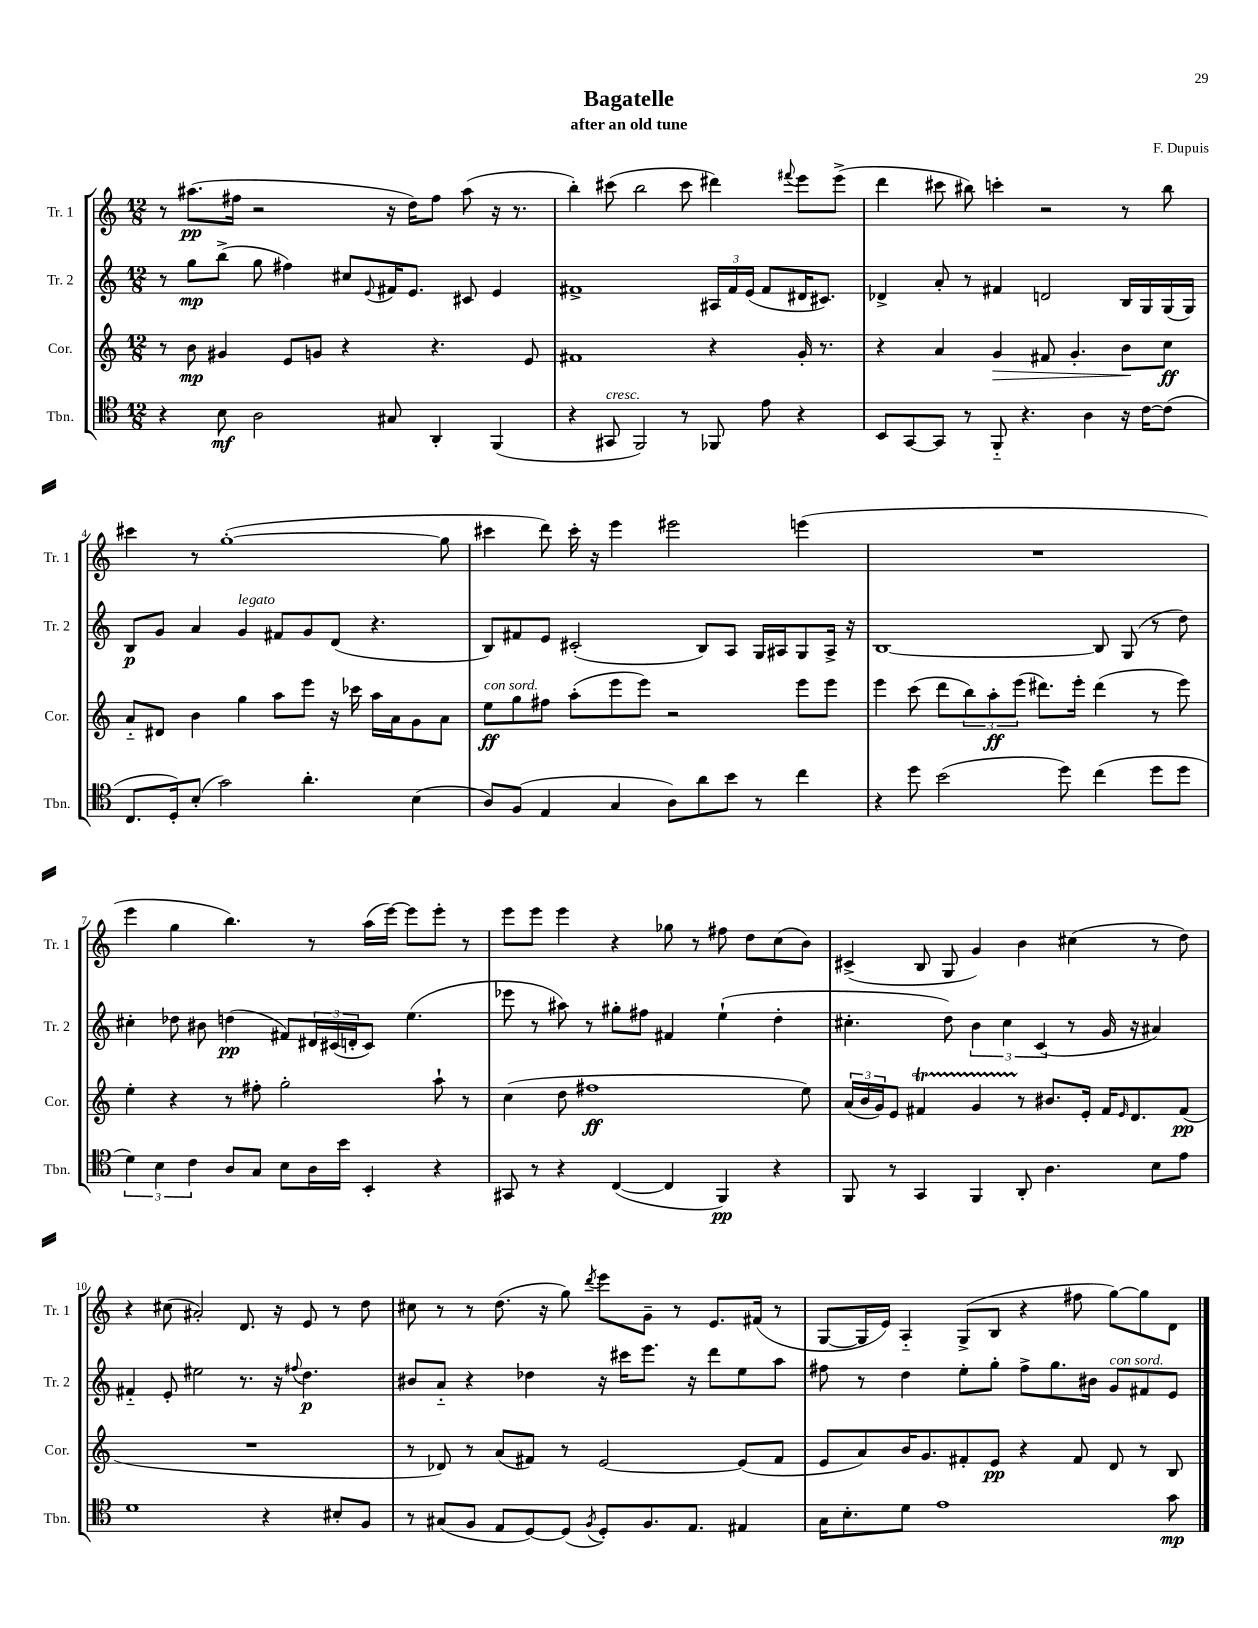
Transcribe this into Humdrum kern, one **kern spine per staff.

**kern	**kern	**kern	**kern
*staff4	*staff3	*staff2	*staff1
*clefC4	*clefG2	*clefG2	*clefG2
*k[]	*k[]	*k[]	*k[]
*M12/8	*M12/8	*M12/8	*M12/8
4r	8r	8r	8r
.	8b	8gg	(8.aa#
8B	4g#	(8bb^	.
.	.	.	16ff#
2A	.	8gg	2r
.	8e	4ff#)	.
.	8g	.	.
.	4r	8cc#	.
.	.	8qqe	.
8G#	.	16f#	16r
.	.	8.e	16dd)
4AA'	4.r	.	8ff#
.	.	8c#	(8aa#
(4FF	.	4e	16r
.	.	.	8.r
.	8e	.	.
=	=	=	=
4r	1f#	1f#^	4bb')
8GG#	.	.	(8ccc#
2FF)	.	.	2bb
8r	.	.	8ccc#
8FF-	4r	24A#	4ddd#)
.	.	24f#	.
.	.	(24e	.
8e	.	8f#	.
.	.	.	8qqfff#
4r	16g'	16d#	8eee
.	8.r	8.c#)	.
.	.	.	(8eee^
=	=	=	=
8BB	4r	4d-^	4ddd
[8GG	.	.	.
8GG]	4a	8a'	8ccc#
8r	.	8r	8bb#)
8FF'~	4g	4f#	4ccc'
4.r	.	.	.
.	8f#	2d	2r
.	4.g'	.	.
4A	.	.	.
16r	8b	16B	8r
[16c	.	16G	.
(8c]	8cc	(16G	8bb#
.	.	16G)	.
=	=	=	=
8.C	8a'~	8B	4ccc#
.	8d#	8g	.
16D')	.	.	.
(8B'	4b	4a	8r
2g)	.	.	([1gg'
.	4gg	4g	.
.	8aa	8f#	.
4.a'	8eee	8g	.
.	16r	(8d	.
.	16ccc-	.	.
.	16aa	4.r	.
.	16a	.	.
(4B	8g	.	.
.	8a	.	8gg]
=	=	=	=
8A)	8ee	8B)	4ccc#
(8F	8gg	8f#	.
4E	8ff#	8e	8ddd)
.	(8aa'	(2c#'	16ccc#'
.	.	.	16r
4G	8eee	.	4eee
.	8eee)	.	.
8A)	2r	.	2eee#
8a	.	8B)	.
8b	.	8A	.
8r	.	16G	.
.	.	16A#	.
4cc	8eee	8G	(4eee
.	8eee	16A#^	.
.	.	16r	.
=	=	=	=
4r	4eee	[1B	1.r
8dd	(8ccc	.	.
(2b	8ddd	.	.
.	12bb)	.	.
.	12aa'	.	.
.	(12eee	.	.
.	8.ddd#)	.	.
8dd)	.	.	.
.	16eee'	.	.
(4cc	(4ddd#	8B]	.
.	.	(8G	.
8dd	8r	8r	.
8dd	8eee)	8dd)	.
=	=	=	=
6d)	4ee'	4cc#'	4eee
6B	.	.	.
.	4r	8dd-	4gg
6c	.	.	.
.	.	8b#	.
8A	8r	(4dd	4.bb)
8G	8ff#'	.	.
8B	2gg'	8f#)	.
16A	.	24d#	8r
.	.	(24c#	.
16b	.	.	.
.	.	24d'	.
4BB'	.	8c#)	(16aa
.	.	.	[16eee)
.	.	(4.ee	8eee]
4r	8aa`	.	8eee'
.	8r	.	8r
=	=	=	=
8GG#	(4cc	8eee-	8eee
8r	.	8r	8eee
4r	8dd	8aa#)	4eee
.	1ff#	8r	.
([4C	.	8gg#'	4r
.	.	8ff#	.
4C]	.	4f#	8gg-
.	.	.	8r
4FF)	.	(4ee`	8ff#
.	.	.	8dd
4r	.	4dd'	(8cc
.	8ee)	.	8b)
=	=	=	=
8FF	(24a	4.cc#'	(4c#^
.	24b	.	.
.	24g)	.	.
8r	8e	.	.
4GG	4f#	.	8B
.	.	8dd)	8G
4FF	4g	6b	4g)
.	.	6cc#	.
8AA'	8r	.	4b
.	.	(6c	.
4.A	8.b#	.	.
.	.	8r	(4cc#
.	16e'	.	.
.	16f#	16g	.
.	16qqe	.	.
.	8.d	16r	.
8B	.	4a#)	8r
8e	(8f#	.	8dd)
=	=	=	=
1d	1.r	4f#'~	4r
.	.	8e'	(8cc#
.	.	2ee#	2a#')
.	.	8.r	8.d
4r	.	.	.
.	.	16r	16r
.	.	8qqff#	.
.	.	4.dd	8e
8B#'	.	.	8r
8F	.	.	8dd
=	=	=	=
8r	8r	8b#	8cc#
(8G#	8d-)	8a'~	8r
8F	8r	4r	8r
8E	(8a	.	(8.dd
[8D)	8f#)	4dd-	.
.	.	.	16r
(8D]	8r	.	8gg)
8qF	.	.	8qddd
8D')	[2e	16r	8eee
.	.	16ccc#	.
8.F	.	8.eee	8g~
.	.	.	8r
8.E	.	16r	.
.	.	8ddd	8.e
4E#	(8e]	8ee	.
.	.	.	(16f#
.	8f#	8aa	8r
=	=	=	=
16G	8e	8ff#	[8G
8.B'	.	.	.
.	8a)	8r	16G]
.	.	.	16e)
8d	16b	4dd	4A'~
.	8.g	.	.
1e	.	.	.
.	8f#'	8ee'	(8G^
.	8e	8gg'	8B
.	4r	8ff#^	4r
.	.	8.gg	.
.	8f#	.	8ff#
.	.	16b#	.
.	8d	8g	[8gg)
.	8r	8f#	8gg]
8g	8B	8e	8d
==	==	==	==
*-	*-	*-	*-
